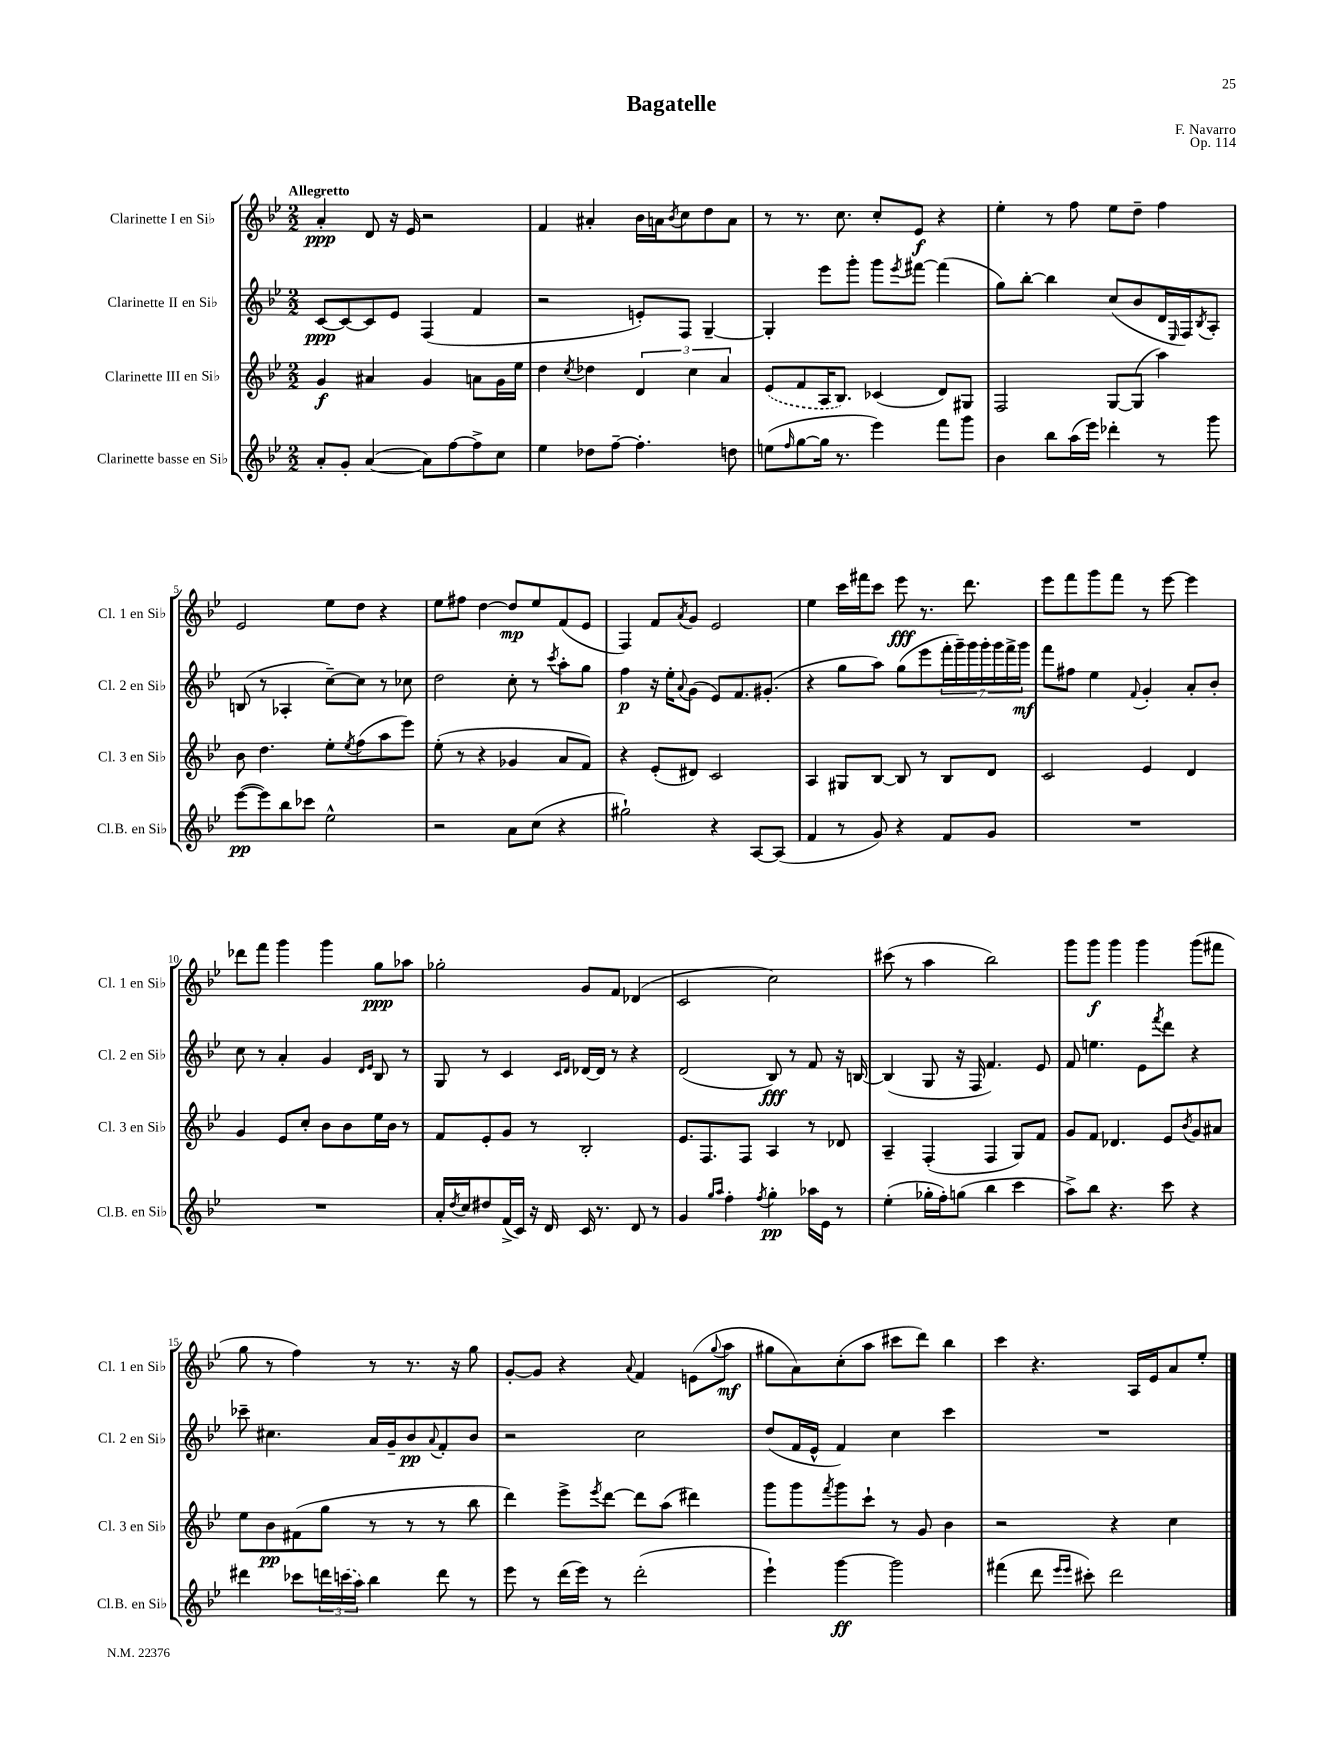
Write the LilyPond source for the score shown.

\header { title = "Bagatelle" composer = "F. Navarro" opus = "Op. 114" }
<<
\new StaffGroup <<
\new Staff = "s0" \with { instrumentName = "Clarinette I en Sib" shortInstrumentName = "Cl. 1 en Sib" } {
    \clef treble \key bes \major \numericTimeSignature \time 2/2 \tempo "Allegretto"
    a'4-.\ppp d'8 r16 ees'16 r2 |
    f'4 ais'4-. bes'16 a'16 \acciaccatura { bes'8 } c''8 d''8 a'8 |
    r8 r8. c''8. c''8-. ees'8\f r4 |
    ees''4-. r8 f''8 ees''8 d''8-- f''4 |
    ees'2 ees''8 d''8 r4 |
    ees''8 fis''8 d''4~ d''8\mp ees''8 f'8( ees'8 |
    f4) f'8 \acciaccatura { a'8 } g'8 ees'2 |
    ees''4 c'''16 fis'''16 c'''8 ees'''8\fff r8. d'''8. |
    ees'''8 f'''8 g'''8 f'''8 r8 ees'''8~ ees'''4 |
    des'''8 f'''8 g'''4 g'''4 g''8\ppp aes''8 |
    ges''2-. g'8 f'8 des'4( |
    c'2 c''2) |
    cis'''8( r8 a''4 bes''2) |
    g'''8 g'''8\f g'''4 g'''4 g'''8( fis'''8 |
    g''8 r8 f''4) r8 r8. r16 g''8 |
    g'8~-. g'8 r4 \appoggiatura { a'8 } f'4 e'8( \appoggiatura { g''8 } a''8\mf |
    gis''8 a'8) c''8-.( a''8 cis'''8 d'''8) bes''4 |
    c'''4 r4. a16 ees'16 a'8 ees''8-. \bar "|." |
}
\new Staff = "s1" \with { instrumentName = "Clarinette II en Sib" shortInstrumentName = "Cl. 2 en Sib" } {
    \clef treble \key bes \major \numericTimeSignature \time 2/2
    c'8~\ppp c'8~ c'8 ees'8 f4( f'4 |
    r2 e'8-.) f8 g4~-- |
    g4-. ees'''8 g'''8-. g'''8 \acciaccatura { ees'''8 } fis'''8~ fis'''4( |
    g''8) bes''8~-. bes''4 c''8( bes'8 d'16 \grace { ees16 } f16) \acciaccatura { bes8 } a8-. |
    b8( r8 aes4-. c''8~--) c''8 r8 ces''8 |
    d''2 c''8-. r8 \acciaccatura { c'''8 } a''8-. g''8 |
    f''4\p r16 ees''16-. \appoggiatura { a'8 } g'8( ees'8) f'8. gis'8.-.( |
    r4 g''8 a''8) g''8( ees'''8 \tuplet 7/4 { f'''16-. g'''16--) g'''16 g'''16-. g'''16 f'''16-> g'''16\mf } |
    f'''8 fis''8 ees''4 \appoggiatura { f'8 } g'4-. a'8-. bes'8-. |
    c''8 r8 a'4-. g'4 \grace { d'16 ees'16 } bes8 r8 |
    g8 r8 c'4 \grace { c'16 d'16 } des'16~ des'16 r8 r4 |
    d'2( bes8\fff) r8 f'8 r16 b16~ |
    b4( g8 r16 f16 f'4.) ees'8 |
    f'8 e''4. ees'8 \acciaccatura { f'''8 } d'''8 r4 |
    ces'''8-- cis''4. a'16 g'16-- bes'8\pp \appoggiatura { a'8 } f'8-. bes'8 |
    r2 c''2 |
    d''8( f'16 ees'16-^ f'4) c''4 c'''4 |
    R1 \bar "|." |
}
\new Staff = "s2" \with { instrumentName = "Clarinette III en Sib" shortInstrumentName = "Cl. 3 en Sib" } {
    \clef treble \key bes \major \numericTimeSignature \time 2/2
    g'4\f ais'4 g'4 a'8 g'16 ees''16 |
    d''4 \acciaccatura { c''8 } des''4 \tuplet 3/2 { d'4 c''4 a'4 } |
    \once \slurDashed ees'8( f'8 a16 bes8.) ces'4( d'8) gis8 |
    f2 g8~ g8( a''4) |
    bes'8 d''4. ees''8-. \acciaccatura { ees''8 } f''8( a''8 ees'''8) |
    ees''8-.( r8 r4 ges'4 a'8 f'8) |
    r4 ees'8-.( dis'8) c'2 |
    a4 gis8 bes8~ bes8 r8 bes8 d'8 |
    c'2 ees'4 d'4 |
    g'4 ees'8 c''8-. bes'8 bes'8 ees''16 bes'16 r8 |
    f'8 ees'8-. g'8 r8 bes2-. |
    ees'8. f8. f8 a4 r8 des'8 |
    a4-- f4-.( f4 g8) f'8 |
    g'8 f'8 des'4. ees'8 \acciaccatura { bes'8 } g'8 ais'8 |
    ees''8 bes'8\pp fis'8( g''8 r8 r8 r8 bes''8 |
    d'''4) ees'''8-> \acciaccatura { ees'''8 } d'''8~ d'''8 a''8( dis'''4) |
    g'''8 g'''8 \acciaccatura { f'''8 } g'''8 c'''8-! r8 g'8 bes'4 |
    r2 r4 c''4 \bar "|." |
}
\new Staff = "s3" \with { instrumentName = "Clarinette basse en Sib" shortInstrumentName = "Cl.B. en Sib" } {
    \clef treble \key bes \major \numericTimeSignature \time 2/2
    a'8-. g'8-. a'4~( a'8) f''8~ f''8-> c''8 |
    ees''4 des''8 f''8~-- f''4.-. d''8 |
    e''8( \grace { f''16 } g''8~ g''16 r8. ees'''4) f'''8 g'''8 |
    bes'4 bes''8 a''16( ees'''16) des'''4-. r8 g'''8 |
    ees'''8~\pp( ees'''8) bes''8 ces'''8 ees''2-^ |
    r2 a'8 c''8( r4 |
    gis''2-!) r4 a8~ a8( |
    f'4 r8 g'8) r4 f'8 g'8 |
    R1 |
    R1 |
    a'16-. \acciaccatura { d''8 } c''16 dis''8 f'16->( c'16) r16 d'16 c'16 r8. d'8 r8 |
    g'4 \grace { g''16 a''16 } f''4-. \acciaccatura { f''8 } g''4-.\pp aes''16 ees'16 r8 |
    ees''4-.( ges''16-. f''16-.) g''8( bes''4 c'''4 |
    a''8->) bes''8 r4. c'''8 r4 |
    dis'''4 ces'''8 \tuplet 3/2 { d'''16 \once \slurDashed c'''16( a''16) } bes''4 d'''8 r8 |
    ees'''8 r8 d'''16( ees'''16) r8 d'''2-.( |
    ees'''4-!) g'''4~\ff g'''2 |
    fis'''4( d'''8 \grace { ees'''16 ees'''16 } cis'''8-.) d'''2 \bar "|." |
}
>>
>>
